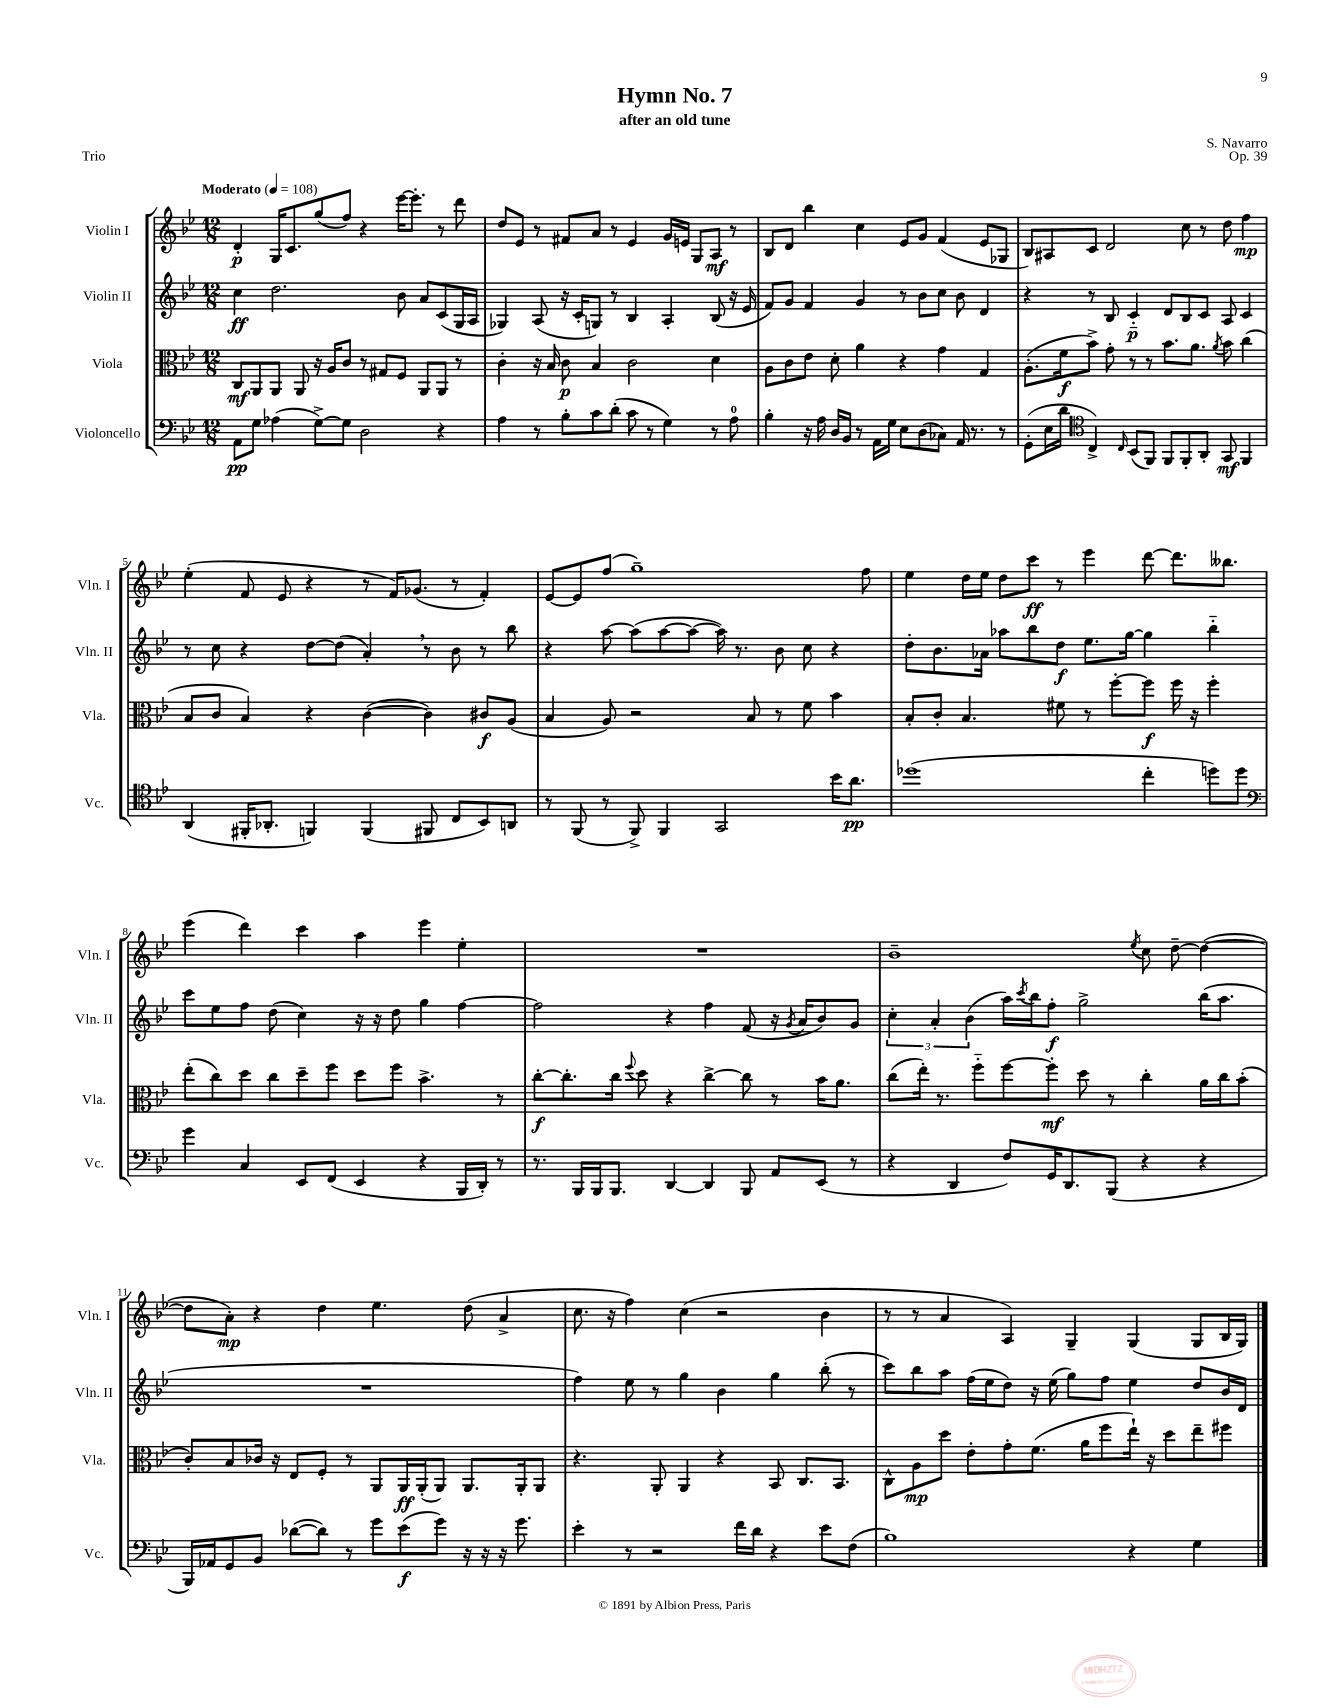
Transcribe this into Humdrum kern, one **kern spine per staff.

**kern	**kern	**kern	**kern
*staff4	*staff3	*staff2	*staff1
*clefF4	*clefC3	*clefG2	*clefG2
*k[b-e-]	*k[b-e-]	*k[b-e-]	*k[b-e-]
*M12/8	*M12/8	*M12/8	*M12/8
*MM108	*MM108	*MM108	*MM108
8AA\L	8C/L	4cc\	4d'/
8G\J	8AA/	.	.
(4A-\	8AA/J	2.dd\	16G/LK
.	.	.	8.c/
.	8AA/	.	.
[8G^\L)	16r	.	(8gg/
.	16A/LK	.	.
8G\]J	8c/J	.	8ff/J)
2D\	8r	.	4r
.	8G#/L	.	.
.	8F/J	8b-\	[16eee-\LK
.	.	.	8.eee-'\]J
.	8AA/L	8a/L	.
4r	8AA/J	(8c/	8r
.	8r	16G/L	8ddd\
.	.	16A/JJ	.
=	=	=	=
4A\	4c'\	4G-/)	8dd/L
.	.	.	8e-/J
8r	16r	(8A/	8r
.	16B-/	.	.
8B-'\L	8c\	16r	8f#/L
.	.	16c'/LK	.
8c\	4B-/	8G/J)	8a/J
(8d'\J	.	8r	8r
8c\	2c\	4B-/	4e-/
8r	.	.	.
4G\)	.	4A'/	16g/LL
.	.	.	16e/JJ
.	.	.	8G/L
8r	4d\	(8B-/	8A/J
8A\	.	16r	8r
.	.	16e-/	.
=	=	=	=
4B-'\	8A\L	8f/L)	8B-/L
.	8c\	8g/J	8d/J
16r	8e-\J	4f/	4bb-\
16A\	.	.	.
16D/LL	8d'\	.	.
16BB-/JJ	.	.	.
8r	4a\	4g/	4cc\
16AA\LL	.	.	.
16G\JJ	.	.	.
8E-\L	4r	8r	8e-/L
(8D\	.	8b-\L	8g/J
8C-\J)	4g\	8cc\J	(4f/
16AA/	.	8b-\	.
8.r	.	.	.
.	4G/	4d/	8e-/L
8r	.	.	8G-/J
=	=	=	=
(8GG'\L	(8.A'\L	4r	8B-/L)
16E-\L	.	.	8A#/
16d\JJ	16f\k	.	.
*clefC4	*	*	*
4C^/)	8b-^\J)	8r	8c/J
.	8g'\	8B-/	2d/
16qqC/	.	.	.
(8BB-/L	8r	4c'~/	.
8FF/J)	8r	.	.
8FF/L	8.b-\L	8d/L	.
8FF'/	.	8B-/	8cc\
.	8.a\J	.	.
8AA'/J	.	8c/J	8r
.	8qa/	.	.
8GG/	8b-\	8A/	8dd\
4FF/	(4cc\	4c/	4ff\
=	=	=	=
(4AA/	8B-/L	8r	(4ee-'\
.	8c/J	8cc\	.
16FF#'/LK	4B-/)	4r	8f/
8.AA-'/J	.	.	.
.	.	.	8e-/
4FF/)	4r	[8dd\L	4r
.	.	(8dd\]J	.
(4FF/	([4c\	4a'/)	8r
.	.	.	16f/LK)
.	.	.	(8.g-/J
8FF#/	4c\])	8r	.
8C/L	.	8b-\	8r
8BB-/)	8c#/L	8r	4f'/)
8AA/J	(8A/J	8bb-\	.
=	=	=	=
8r	4B-/	4r	[8e-/L
(8FF/	.	.	8e-/]
8r	8A/)	[8aa\	(8ff/J
8FF^/)	2r	(8aa\]L	1gg~)
4FF/	.	[8aa\	.
.	.	8aa\_J	.
2GG/	.	16aa\])	.
.	.	8.r	.
.	8B-/	.	.
.	8r	8b-\	.
.	8f\	8cc\	.
16b-\LK	4b-\	4r	.
8.a\J	.	.	.
.	.	.	8ff\
=	=	=	=
(1dd-	8B-'/L	8dd'\L	4ee-\
.	8c'/J	8.b-\	.
.	4.B-/	.	16dd\LL
.	.	16a-\Jk	16ee-\JJ
.	.	8aa-\L	8dd\L
.	.	8bb-\	8ccc\J
.	8f#\	8dd\J	8r
.	8r	8.ee-\L	4eee-\
.	[8ff'\L	.	.
.	.	[16gg\Jk	.
4cc'\	8ff\]J	4gg\]	[8ddd\
.	16ff\	.	8.ddd\]L
.	16r	.	.
8dd\L)	4ff'\	4bb-'~\	.
.	.	.	8.bb--\J
8dd\J	.	.	.
=	=	=	=
*clefF4	*	*	*
4g\	(8ee-'\L	8ccc\L	(4eee-\
.	8cc\)	8ee-\	.
4C/	8dd\J	8ff\J	4ddd\)
.	8cc\L	(8dd\	.
8EE-/L	8dd~\	4cc\)	4ccc\
(8FF/J	8ff\J	.	.
4EE-/	8dd\L	16r	4aa\
.	.	16r	.
.	8ff\J	8dd\	.
4r	4.b-^\	4gg\	4eee-\
16BBB-/LL	.	[4ff\	4ee-'\
16DD'/JJ)	.	.	.
8r	8r	.	.
=	=	=	=
8.r	[8cc'\L	2ff\]	1.r
.	8.cc'\]	.	.
16BBB-/LL	.	.	.
16BBB-/J	.	.	.
8.BBB-/J	16cc\Jk	.	.
.	8qqff/	.	.
.	8dd\	.	.
[4DD/	4r	4r	.
4DD/]	[4cc^\	4ff\	.
8BBB-/	8cc\]	(8f/	.
8AA/L	8r	16r	.
.	.	8qg/	.
.	.	16a/LK	.
(8EE-/J	16b-\LK	8b-/)	.
.	8.a\J	.	.
8r	.	8g/J	.
=	=	=	=
4r	(8cc\L	6cc'\	1b-~
.	16ee-'\Jk)	.	.
.	.	6a'/	.
.	8.r	.	.
4DD/	.	.	.
.	.	(6b-\	.
.	8ff'~\L	.	.
8F/L)	[8ff\	16aa\LL)	.
.	.	8qccc/	.
.	.	16bb-\J	.
16GG/K	8ff'\]J	8ff'\J	.
8.DD/	.	.	.
.	8dd\	2gg^\	.
(8BBB-/J	8r	.	.
.	.	.	8qee-/
4r	4cc'\	.	8cc\
.	.	.	[8dd~\
4r	16a\LL	(16bb-\LK	(4dd\_
.	16cc\J	8.aa\J	.
.	(8b-'\J	.	.
=	=	=	=
16BBB-/LL)	8c'/L)	1.r	8dd\]L
16AA-/J	.	.	.
8GG/	8B-/	.	8a'\J)
8BB-/J	16c-/Jk	.	4r
.	16r	.	.
([8d-\L	8E-/L	.	.
8d-\]J)	8F'/J	.	4dd\
8r	8r	.	.
8g\L	8AA/L	.	4.ee-\
(8e-\	16AA/L	.	.
.	(16AA'/J	.	.
8g\J)	8AA/J)	.	.
16r	8.AA/L	.	(8dd\
16r	.	.	.
16r	.	.	4a^/
8.g\	16AA'/k	.	.
.	8AA/J	.	.
=	=	=	=
4e-'\	4.r	4ff\)	8.cc\
.	.	.	16r
8r	.	8ee-\	4ff\)
2r	8AA'/	8r	.
.	4AA/	4gg\	(4cc\
.	4r	4b-\	2r
16f\LL	.	.	.
16d\JJ	.	.	.
4r	8BB-/	4gg\	.
.	8.C/L	.	.
8e-\L	.	(8bb-'\	4b-\
.	8.BB-/J	.	.
(8F\J	.	8r	.
=	=	=	=
1B-)	8C^^\L	8ccc\L)	8r
.	8A\	8bb-\	8r
.	8dd\J	8aa\J	4a/
.	8e-'\L	(16ff\LL	.
.	.	16ee-\J	.
.	8g'\	8dd\J)	4A/)
.	(8.f\J	16r	.
.	.	(16ee-\	.
.	.	8gg\L)	4G~/
.	16a\LK	.	.
.	8ff\	8ff\J	.
4r	16ee-`\Jk)	4ee-\	(4G/
.	16r	.	.
.	8dd\L	.	.
4G\	8ee-~\	8dd/L	8G/L
.	8ff#\J	16b-/L	16B-/L
.	.	16d/JJ	16G/JJ)
==	==	==	==
*-	*-	*-	*-
